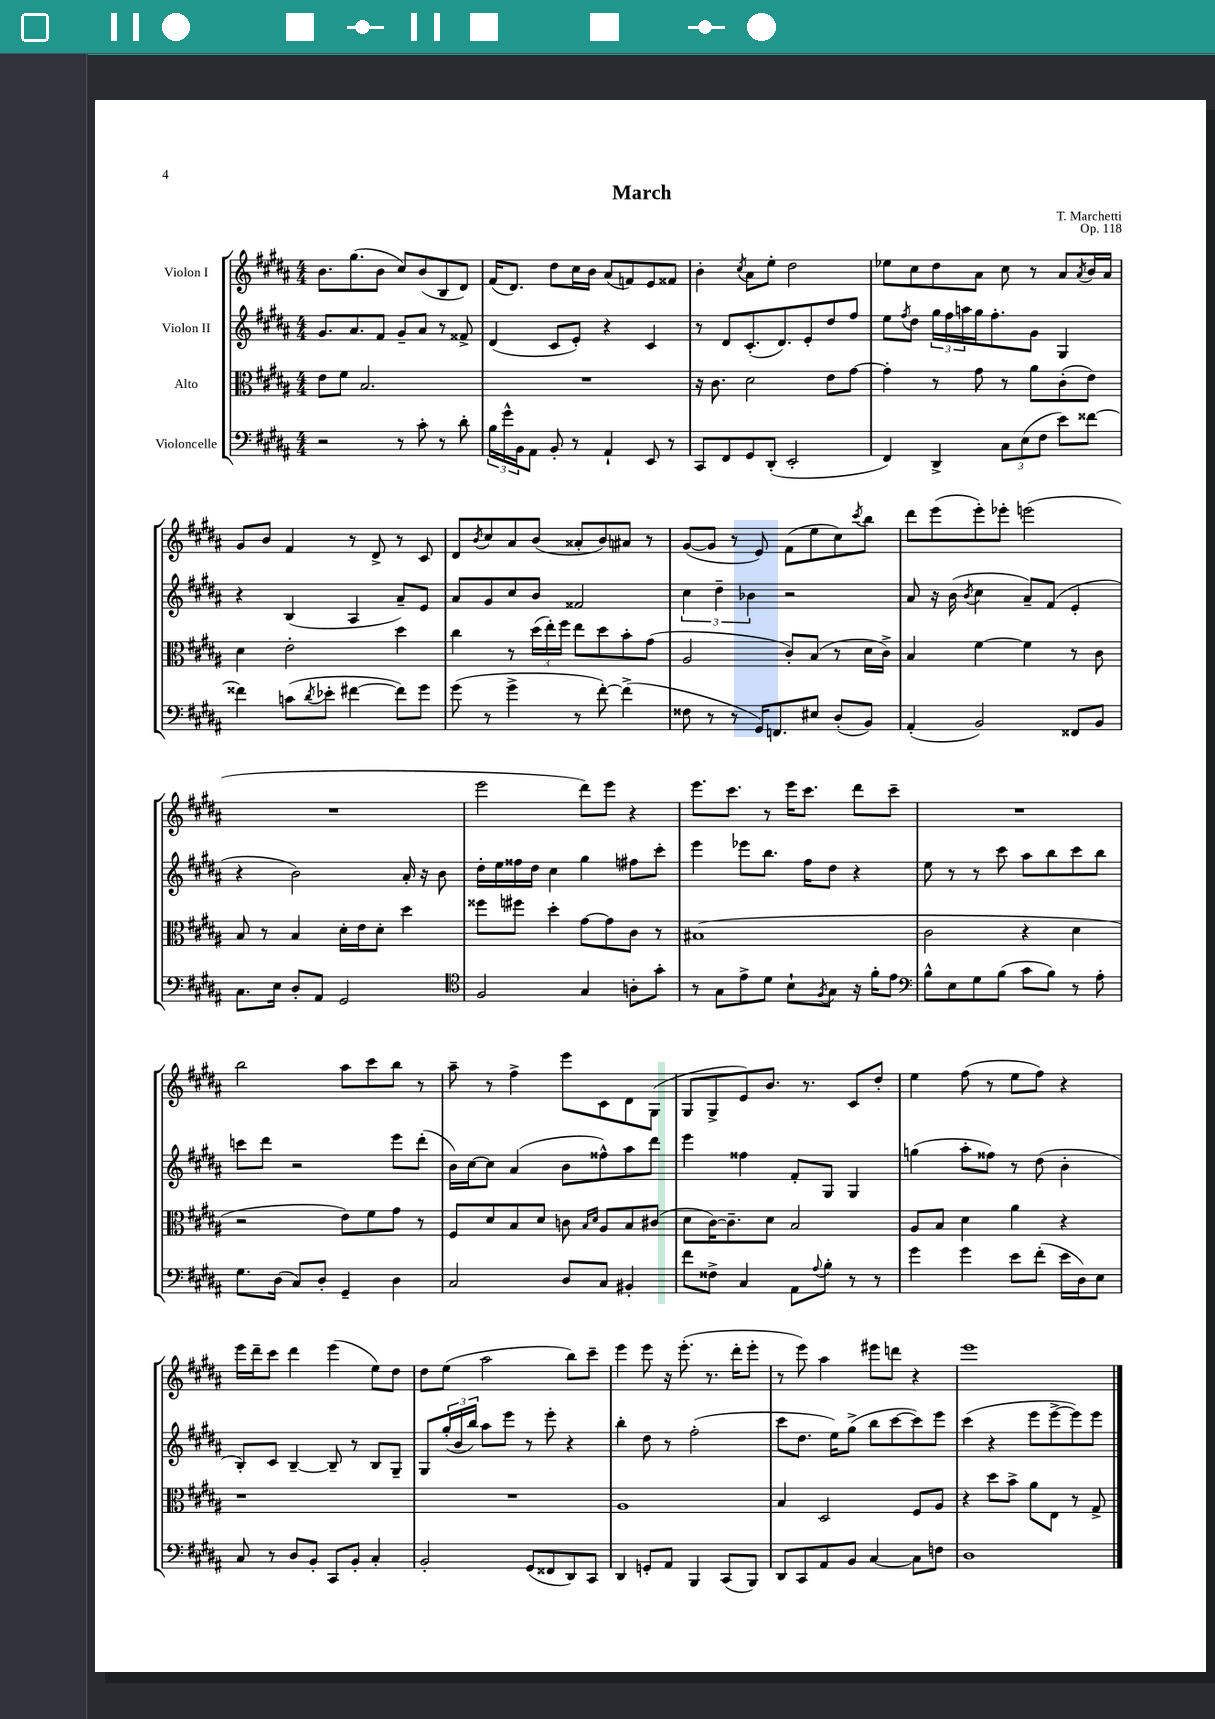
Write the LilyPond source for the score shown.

\header { title = "March" composer = "T. Marchetti" opus = "Op. 118" }
<<
\new StaffGroup <<
\new Staff = "s0" \with { instrumentName = "Violon I" } {
    \clef treble \key b \major \numericTimeSignature \time 4/4
    b'8. gis''8.( b'8 cis''8) b'8( b8 dis'8) |
    fis'16( dis'8.) dis''8 cis''16 b'16 ais'8( f'8) e'8 fisis'8 |
    b'4-. \acciaccatura { cis''8 } ais'8 e''8-. dis''2 |
    ees''8 cis''8 dis''8 ais'8 cis''8 r8 ais'8 \acciaccatura { ais'8 } b'16 ais'16 |
    gis'8 b'8 fis'4 r8 dis'8-> r8 cis'8 |
    dis'8 \acciaccatura { b'8 } cis''8 ais'8 b'8( aisis'8-. b'8) ais'8 r8 |
    gis'8~( gis'8 r8 e'8) fis'8( e''8 cis''8) \acciaccatura { cis'''8 } b''8 |
    dis'''8 e'''8( e'''8-.) ees'''8-. e'''2( |
    R1 |
    e'''2 dis'''8) e'''8 r4 |
    e'''8. cis'''8. r8 e'''16 cis'''8. dis'''8 cis'''8-- |
    R1 |
    b''2 ais''8 cis'''8 b''8 r8 |
    ais''8-- r8 fis''4-> e'''8 cis'8 dis'8 gis8( |
    gis8 gis8-> e'8) b'8. r8. cis'8 dis''8-. |
    e''4 fis''8( r8 e''8 fis''8) r4 |
    e'''16 dis'''16-- cis'''8 dis'''4 e'''4( e''8) dis''8 |
    dis''8 e''8( ais''2 b''8) cis'''8-- |
    e'''4 e'''8 r16 e'''8.-.( r8. dis'''16-. e'''8-. |
    r8 e'''8) ais''4 eis'''8 d'''8 r4 |
    e'''1 \bar "|." |
}
\new Staff = "s1" \with { instrumentName = "Violon II" } {
    \clef treble \key b \major \numericTimeSignature \time 4/4
    gis'8. ais'8. fis'8 gis'8-- ais'8 r8 fisis'8-> |
    dis'4( cis'8 e'8-.) r4 cis'4 |
    r8 dis'8 cis'8.-.( dis'8.) e'8-. dis''8 fis''8 |
    e''8 \acciaccatura { fis''8 } dis''8 \tuplet 3/2 { gis''16 fis''16 a''16 } gis''16 fis''8.-. gis'8 gis4 |
    r4 b4( ais4 ais'8--) e'8 |
    ais'8 gis'8 cis''8 b'8 fisis'2 |
    \tuplet 3/2 { cis''4 dis''4-- bes'4 } r2 |
    ais'8 r16 b'16( \acciaccatura { b'8 } cis''4 ais'8--) fis'8( e'4-. |
    r4 b'2) ais'16-. r16 b'8 |
    dis''16-. e''16 fisis''16 dis''16 cis''4 gis''4 fis''8 cis'''8-. |
    e'''4 ees'''8 b''8. fis''16 dis''8 r4 |
    e''8 r8 r8 cis'''8 ais''8 b''8 cis'''8 b''8 |
    c'''8 dis'''8 r2 e'''8 dis'''8-.( |
    b'16) cis''16~ cis''8 ais'4( b'8 fisis''8-^) ais''8 dis'''8 |
    e'''4 fisis''4 fis'8-. gis8 gis4 |
    g''4( ais''8-. fisis''8) r8 dis''8( b'4-. |
    b8-.) cis'8 b4~-- b8-- r8 b8 gis8-- |
    gis8 \tuplet 3/2 { gis''16-.( b'16 b''16) } ais''8 e'''8 r8 e'''8-. r4 |
    b''4-. dis''8 r8 fis''2-.( |
    cis'''8 dis''8. e''16) gis''8->( b''8 cis'''8~ cis'''8) e'''8 |
    cis'''4( r4 e'''8 e'''8~-> e'''8) e'''8 \bar "|." |
}
\new Staff = "s2" \with { instrumentName = "Alto" } {
    \clef alto \key b \major \numericTimeSignature \time 4/4
    e'8 fis'8 b2. |
    R1 |
    r16 cis'8. dis'2 e'8 gis'8~ |
    gis'4-. r8 gis'8 r8 ais'8 cis'8-.( e'8) |
    dis'4 e'2-. dis''4 |
    cis''4 r8 \tuplet 3/2 { dis''16( e''16-.) fis''16 } e''8 dis''8 b'8-. gis'8( |
    ais2 cis'8-.) b8( r8 dis'16 cis'16->) |
    b4 fis'4~ fis'4 r8 cis'8 |
    b8 r8 b4 dis'16-. e'16 dis'8-. dis''4 |
    fisis''8 fis''8 dis''4-. gis'8~ gis'8 cis'8 r8 |
    bis1( |
    cis'2 r4 dis'4 |
    r2 e'8) fis'8 gis'8 r8 |
    fis8 dis'8 b8 dis'8 c'8 \grace { b16 dis'16 } ais8 b8 cis'8( |
    dis'8 cis'16~) cis'8.-- dis'8 b2 |
    ais8 b8 dis'4 ais'4 r4 |
    r1 |
    R1 |
    ais1 |
    b4 dis2 fis8 ais8 |
    r4 dis''8 b'8-> ais'8 e8 r8 gis8-> \bar "|." |
}
\new Staff = "s3" \with { instrumentName = "Violoncelle" } {
    \clef bass \key b \major \numericTimeSignature \time 4/4
    r2 r8 cis'8-. r8 dis'8-. |
    \tuplet 3/2 { b16 gis'16-^ b,16 } ais,8 b,8-. r8 ais,4-! e,8 r8 |
    cis,8 fis,8 gis,8 dis,8-.( e,2-. |
    fis,4) dis,4-> \tuplet 3/2 { cis8 e8( fis8 } e'8) fisis'8~ |
    fisis'4 c'8( \acciaccatura { dis'8 } ees'8-. fis'4~ fis'8) gis'8 |
    gis'8( r8 gis'4-> r8 fis'8~-.) fis'4->( |
    fisis8 r8 r8 gis,16) f,8. eis8 dis8-.( b,8) |
    ais,4-.( b,2) fisis,8 b,8 |
    cis8. e16 dis8-. ais,8 gis,2 |
    \clef tenor fis2 gis4 a8-. gis'8-. |
    r8 gis8 e'8-> dis'8 b8-! \acciaccatura { fis8 } gis8 r16 fis'16-. e'8 |
    \clef bass b8-^ e8 gis8 b8( cis'8 b8) r8 ais8-. |
    gis8. dis16( cis8) dis8-. gis,4-- dis4 |
    cis2 dis8 cis8 bis,4-. |
    fis'8 fisis8-> cis4 ais,8 \appoggiatura { ais8 } b8-. r8 r8 |
    gis'4 gis'4 e'8 fis'8-.( e'16 dis16) e8 |
    cis8 r8 dis8 b,8-. cis,8 b,8-. cis4-. |
    b,2-. gis,8( fisis,8 dis,8) cis,8 |
    dis,4 g,8-. ais,8 b,,4 cis,8( b,,8) |
    dis,8 cis,8 ais,8 b,8 cis4~ cis8 f8 |
    dis1 \bar "|." |
}
>>
>>
\layout { \context { \Score \remove "Bar_number_engraver" } }
